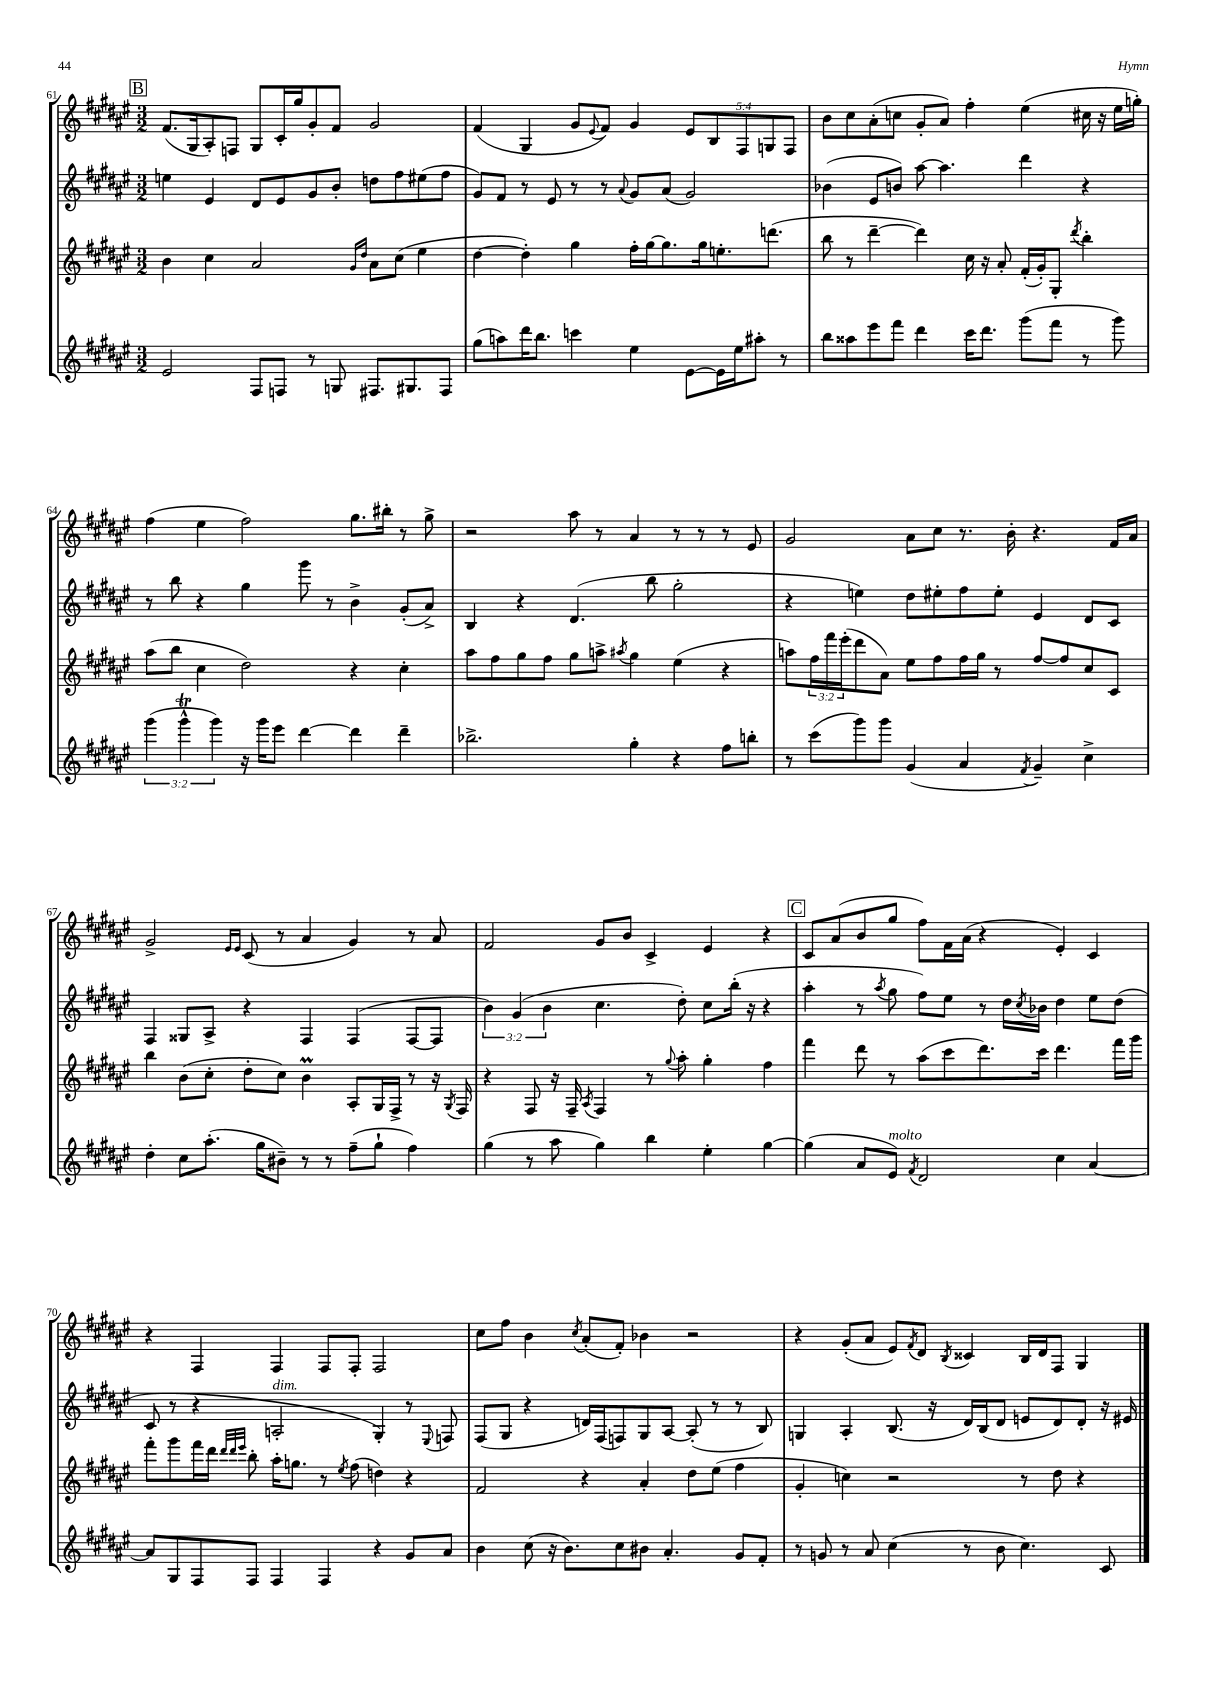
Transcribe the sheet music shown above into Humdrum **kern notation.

**kern	**kern	**kern	**kern
*staff4	*staff3	*staff2	*staff1
*clefG2	*clefG2	*clefG2	*clefG2
*k[f#c#g#d#a#e#]	*k[f#c#g#d#a#e#]	*k[f#c#g#d#a#e#]	*k[f#c#g#d#a#e#]
*M3/2	*M3/2	*M3/2	*M3/2
2e#	4b	4ee	(8.f#
.	.	.	16G#
.	4cc#	4e#	8A#')
.	.	.	8F
8F#	2a#	8d#	8G#
8F	.	8e#	16c#'
.	.	.	16gg#
8r	.	8g#	8g#'
8G	.	8b'	8f#
.	16qqg#	.	.
.	16qqdd#	.	.
8.F#	8a#	8dd	2g#
.	(8cc#	8ff#	.
8.G#	.	.	.
.	4ee#	(8ee#	.
8F#	.	8ff#	.
=	=	=	=
(8gg#	[4dd#	8g#)	(4f#
8aa)	.	8f#	.
16ddd#	4dd#'])	8r	4G#
8.bb	.	.	.
.	.	8e#	.
4ccc	4gg#	8r	8g#
.	.	.	8qqe#
.	.	8r	8f#)
.	.	8qqa#	.
4ee#	16ff#'	8g#	4g#
.	[16gg#	.	.
.	8.gg#]	(8a#	.
[8e#	.	2g#)	10e#
.	16gg#	.	.
.	.	.	10B
16e#]	8.ee'	.	.
16ee#	.	.	.
.	.	.	10F#
8aa#'	.	.	.
.	.	.	10G
.	(8.ddd	.	.
8r	.	.	.
.	.	.	10F#
=	=	=	=
8bb	8bb	(4b-	8b
8aa##	8r	.	8cc#
8eee#	[4ddd#~	8e#	(8a#'
8fff#	.	8b)	8cc
4ddd#	4ddd#])	[8aa#	8g#'
.	.	4.aa#]	8a#)
16ccc#	16cc#	.	4ff#'
8.ddd#	16r	.	.
.	8a#'	.	.
(8ggg#	(16f#'	4ddd#	(4ee#
.	16g#')	.	.
8fff#	8G#'	.	.
.	8qddd#	.	.
8r	4bb'	4r	16cc#
.	.	.	16r
8ggg#)	.	.	16ee#
.	.	.	16gg')
=	=	=	=
(6ggg#	(8aa#	8r	(4ff#
.	8bb	8bb	.
6ggg#^^	.	.	.
.	4cc#	4r	4ee#
6ggg#)	.	.	.
16r	2dd#)	4gg#	2ff#)
16ggg#	.	.	.
8eee#	.	.	.
[4ddd#	.	8ggg#	.
.	.	8r	.
4ddd#]	4r	4b^	8.gg#
.	.	.	16bb#'
4ddd#~	4cc#'	(8g#'	8r
.	.	8a#^)	8gg#^
=	=	=	=
2.bb-^	8aa#	4B	2r
.	8ff#	.	.
.	8gg#	4r	.
.	8ff#	.	.
.	8gg#	(4.d#	8aa#
.	8aa^	.	8r
.	8qaa#	.	.
4gg#'	4gg#	.	4a#
.	.	8bb	.
4r	(4ee#	2gg#'	8r
.	.	.	8r
8ff#	4r	.	8r
8bb'	.	.	8e#
=	=	=	=
8r	8aa)	4r	2g#
(8ccc#	24ff#	.	.
.	24fff#	.	.
.	(24eee#'	.	.
8ggg#)	8ddd#	4ee)	.
8ggg#	8a#)	.	.
(4g#	8ee#	8dd#	8a#
.	8ff#	8ee#'	8cc#
4a#	16ff#	8ff#	8.r
.	16gg#	.	.
.	8r	8ee#'	.
.	.	.	16b'
8qf#	.	.	.
4g#~)	[8ff#	4e#	4.r
.	8ff#]	.	.
4cc#^	8cc#	8d#	.
.	8c#	8c#	16f#
.	.	.	16a#
=	=	=	=
4dd#'	4bb	4F#	2g#^
8cc#	(8b	8G##	.
(8.aa#'	8cc#'	8A#^	.
.	.	.	16qqe#
.	.	.	16qqe#
.	8dd#'	4r	(8c#
16gg#	.	.	.
8b#~)	8cc#)	.	8r
8r	4b	4F#	4a#
8r	.	.	.
(8ff#~	8A#'	(4F#	4g#)
8gg#`	16G#	.	.
.	16F#^	.	.
4ff#)	8r	[8F#	8r
.	16r	8F#]	8a#
.	8qG#	.	.
.	16F#	.	.
=	=	=	=
(4gg#	4r	6b)	2f#
.	.	(6g#	.
8r	8F#	.	.
.	.	6b	.
8aa#	16r	.	.
.	16F#~	.	.
.	8qA#	.	.
4gg#)	4F#	4.cc#	8g#
.	.	.	8b
4bb	8r	.	4c#^
.	8qqgg#	.	.
.	8aa#'	8dd#')	.
4ee#'	4gg#'	8cc#	4e#
.	.	(16bb'	.
.	.	16r	.
[4gg#	4ff#	4r	4r
=	=	=	=
(4gg#]	4fff#	4aa#'	8c#
.	.	.	(8a#
8a#	8ddd#	8r	8b
.	.	8qaa#	.
8e#)	8r	8gg#	8gg#
8qf#	.	.	.
2d#	(8aa#	8ff#)	8ff#)
.	8ccc#	8ee#	16f#
.	.	.	(16a#
.	8.ddd#)	8r	4r
.	.	16dd#	.
.	.	8qcc#	.
.	16ccc#	16b-	.
4cc#	4.ddd#	4dd#	4e#')
[4a#	.	8ee#	4c#
.	16fff#	(8dd#	.
.	16ggg#	.	.
=	=	=	=
8a#]	8fff#'	8c#	4r
8G#	8ggg#	8r	.
8F#	16fff#	4r	4F#
.	16ddd#	.	.
.	32qqddd#	.	.
.	32qqddd#	.	.
.	32qqeee#	.	.
8F#	8bb'	.	.
4F#	16aa#'	2A'	4F#
.	8.gg	.	.
4F#	8r	.	8F#
.	8qee#	.	.
.	(8ff#	.	8F#'
4r	4dd)	4G#')	2F#
8g#	4r	8r	.
.	.	8qqE#	.
8a#	.	8F	.
=	=	=	=
4b	2f#	(8F#	8cc#
.	.	8G#	8ff#
(8cc#	.	4r	4b
16r	.	.	.
8.b)	.	.	.
.	.	.	8qcc#
.	4r	16d)	(8a#'
.	.	(16F#	.
8cc#	.	8F)	8f#')
8b#	4a#'	8G#	4b-
4.a#'	.	[8A#	.
.	8dd#	(8A#']	2r
.	(8ee#	8r	.
8g#	4ff#	8r	.
8f#'	.	8B)	.
=	=	=	=
8r	4g#'	4G	4r
8g	.	.	.
8r	4cc)	4A#'	(8g#'
8a#	.	.	8a#
(4cc#	2r	(8.B	8e#)
.	.	.	8qf#
.	.	.	8d#
.	.	16r	.
.	.	.	8qB
8r	.	16d#)	4c##
.	.	(16B	.
8b	.	8d#	.
4.cc#)	8r	8e	16B
.	.	.	16d#
.	8dd#	8d#)	8F#
.	4r	8d#'	4G#
8c#	.	16r	.
.	.	16e#	.
==	==	==	==
*-	*-	*-	*-
